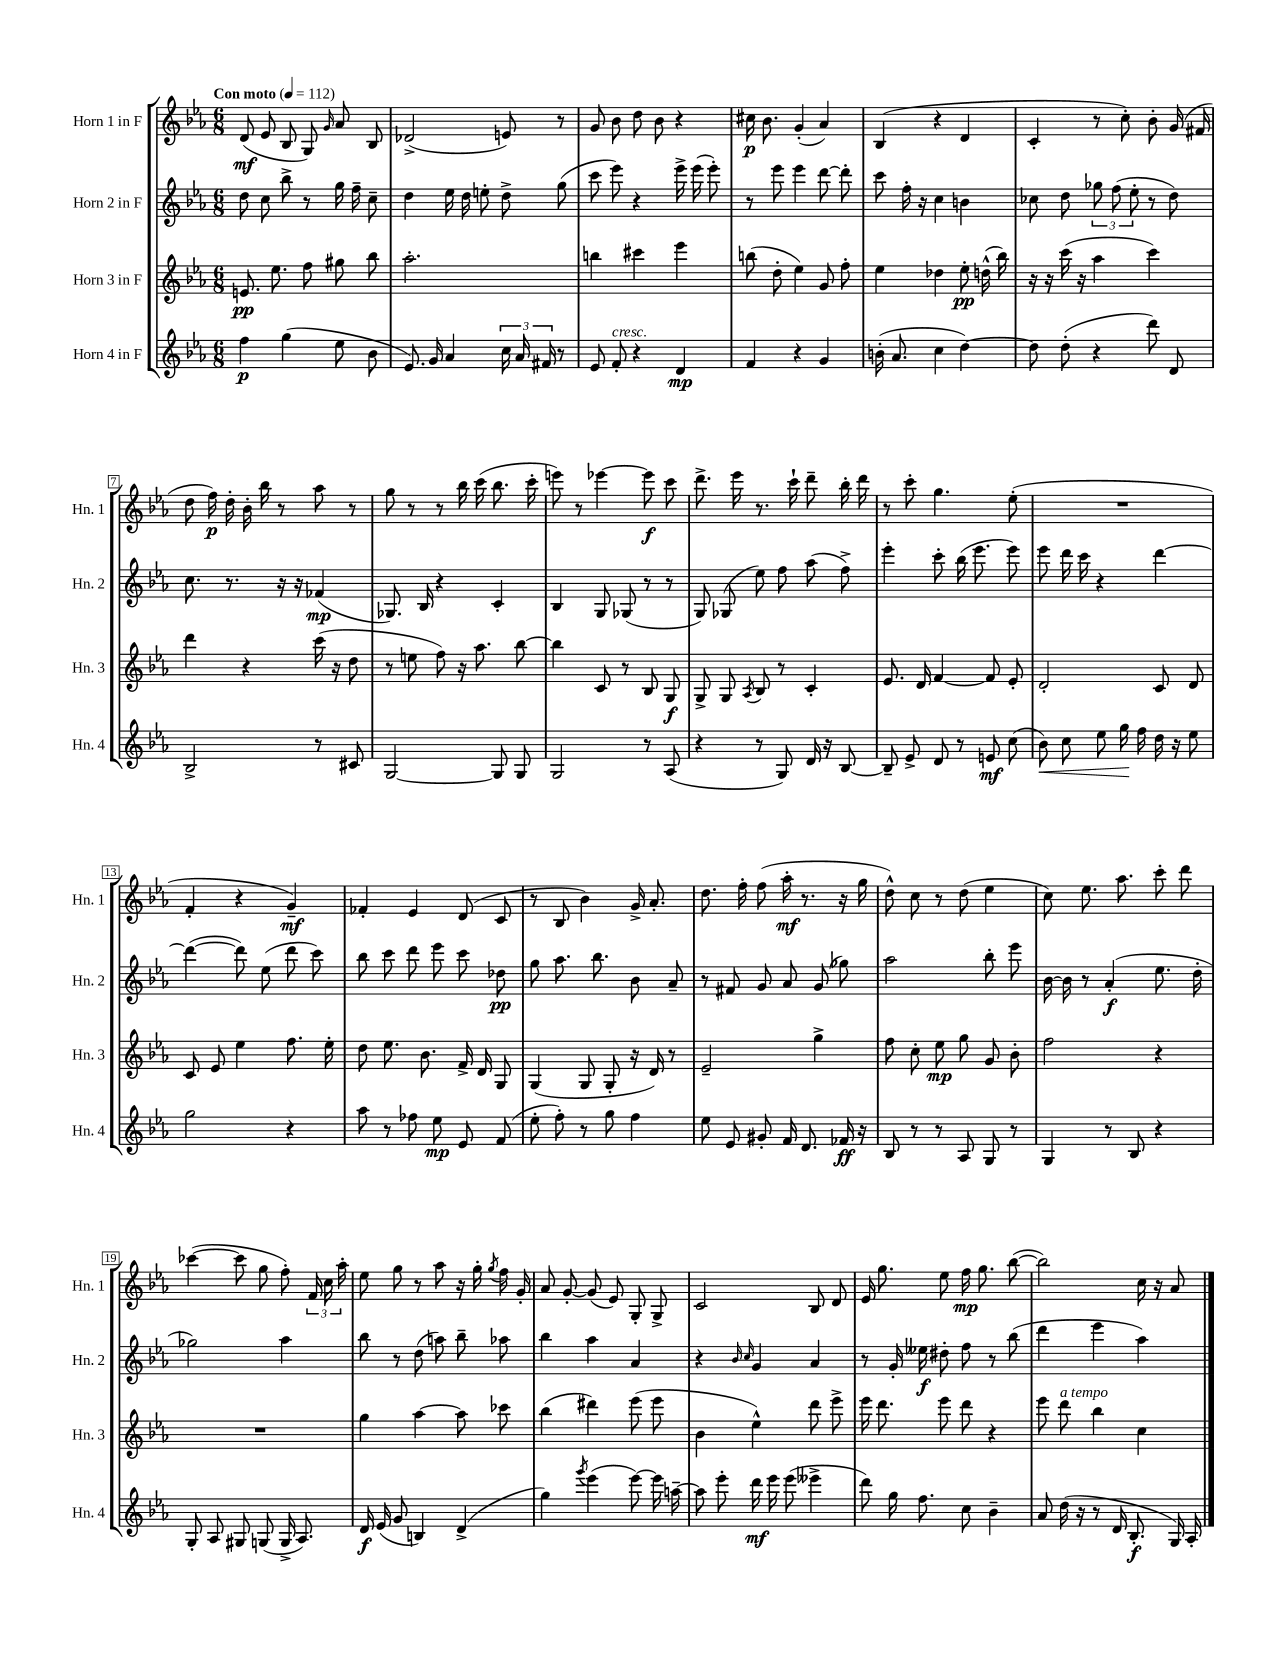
<<
\new StaffGroup <<
\new Staff = "s0" \with { instrumentName = "Horn 1 in F" shortInstrumentName = "Hn. 1" } {
    \clef treble \key ees \major \numericTimeSignature \time 6/8 \tempo "Con moto" 4 = 112
    \autoBeamOff d'8\mf( ees'8 bes8 g8) \grace { g'16 } aes'8 bes8 |
    des'2->( e'8) r8 |
    g'8 bes'8 d''8 bes'8 r4 |
    cis''16\p bes'8. g'4-.( aes'4) |
    bes4( r4 d'4 |
    c'4-. r8 c''8-.) bes'8-. g'16( fis'16 |
    d''8 f''16\p) d''16-. bes'16-. bes''16 r8 aes''8 r8 |
    g''8 r8 r8 bes''16 c'''16( bes''8. c'''16-. |
    e'''8) r8 ees'''4~ ees'''8\f c'''8 |
    d'''8.-> ees'''16 r8. c'''16-! d'''8-- bes''16-. d'''16 |
    r8 c'''8-. g''4. ees''8-.( |
    R2. |
    f'4-. r4 g'4--\mf) |
    fes'4-. ees'4 d'8( c'8 |
    r8 bes8 bes'4) g'16-> aes'8.-. |
    d''8. f''16-. f''8( aes''16-.\mf r8. r16 g''16 |
    d''8-^) c''8 r8 d''8( ees''4 |
    c''8) ees''8. aes''8. c'''8-. d'''8 |
    ces'''4~( ces'''8 g''8 f''8-.) \tuplet 3/2 { f'16 c''16 aes''16-. } |
    ees''8 g''8 r8 aes''8 r16 g''16-. \acciaccatura { g''8 } f''16 g'16-. |
    aes'8 g'8~-. g'8( ees'8) g8-. g8-> |
    c'2 bes8 d'8 |
    ees'16 g''8. ees''8 f''16\mp g''8. bes''8~( |
    bes''2) c''16 r16 aes'8 \bar "|." |
}
\new Staff = "s1" \with { instrumentName = "Horn 2 in F" shortInstrumentName = "Hn. 2" } {
    \clef treble \key ees \major \numericTimeSignature \time 6/8
    \autoBeamOff d''8 c''8 bes''8-> r8 g''16 f''16-- c''8-- |
    d''4 ees''16 d''16 e''8-. d''8-> g''8( |
    c'''8 ees'''8) r4 ees'''16-> ees'''16( ees'''8-.) |
    r8 ees'''8 ees'''4 d'''8~ d'''8-. |
    c'''8 f''16-. r16 c''4 b'4 |
    ces''8 d''8 \tuplet 3/2 { ges''8 f''8( ees''8-. } r8 d''8) |
    c''8. r8. r16 r16 fes'4\mp( |
    ges8.) bes16 r4 c'4-. |
    bes4 g8 ges8( r8 r8 |
    g8) ges8( ees''8) f''8 aes''8( f''8->) |
    ees'''4-. c'''8-. bes''16( ees'''8. ees'''8) |
    ees'''8 d'''16 c'''16 r4 d'''4~ |
    d'''4~( d'''8) ees''8( d'''8 c'''8) |
    bes''8 c'''8 d'''8 ees'''8 c'''8 des''8\pp |
    g''8 aes''8. bes''8. bes'8 aes'8-- |
    r8 fis'8 g'8 aes'8 g'8( ges''8) |
    aes''2 bes''8-. ees'''8 |
    bes'16~ bes'16 r8 aes'4-.\f( ees''8. d''16-. |
    ges''2) aes''4 |
    bes''8 r8 d''8( a''8) bes''8-- aes''8 |
    bes''4 aes''4 aes'4 |
    r4 \grace { bes'16 c''16 } g'4 aes'4 |
    r8 g'16-. eeses''16\f dis''8-. f''8 r8 bes''8( |
    d'''4 ees'''4 aes''4) \bar "|." |
}
\new Staff = "s2" \with { instrumentName = "Horn 3 in F" shortInstrumentName = "Hn. 3" } {
    \clef treble \key ees \major \numericTimeSignature \time 6/8
    \autoBeamOff e'8.\pp ees''8. f''8 gis''8 bes''8 |
    aes''2.-. |
    b''4 cis'''4 ees'''4 |
    b''8( d''8-. ees''4) g'8 f''8-. |
    ees''4 des''4 ees''8-.\pp d''16-^( bes''16) |
    r16 r16 c'''16( r16 aes''4 c'''4) |
    d'''4 r4 c'''16( r16 d''8 |
    r8 e''8 f''8) r16 aes''8. bes''8~ |
    bes''4 c'8 r8 bes8 g8\f |
    g8-> g8 \acciaccatura { aes8 } bes8 r8 c'4-. |
    ees'8. d'16 f'4~ f'8 ees'8-. |
    d'2-. c'8 d'8 |
    c'8 ees'8 ees''4 f''8. ees''16-. |
    d''8 ees''8. bes'8. f'16-> d'16 g8 |
    g4( g8 g8-. r16 d'16) r8 |
    ees'2-- g''4-> |
    f''8 c''8-. ees''8\mp g''8 g'8 bes'8-. |
    f''2 r4 |
    R2. |
    g''4 aes''4~ aes''8 ces'''8 |
    bes''4( dis'''4) ees'''8( ees'''8 |
    bes'4 ees''4-^) d'''8 ees'''8-> |
    ees'''16 d'''8. ees'''8 d'''8 r4 |
    ees'''8 d'''8^\markup { \italic "a tempo" } bes''4 c''4 \bar "|." |
}
\new Staff = "s3" \with { instrumentName = "Horn 4 in F" shortInstrumentName = "Hn. 4" } {
    \clef treble \key ees \major \numericTimeSignature \time 6/8
    \autoBeamOff f''4\p g''4( ees''8 bes'8 |
    ees'8.) g'16 aes'4 \tuplet 3/2 { c''16 aes'16 fis'16 } r8 |
    ees'8 f'8-.^\markup { \italic "cresc." } r4 d'4\mp |
    f'4 r4 g'4 |
    b'16-.( aes'8. c''4 d''4~) |
    d''8 d''8-.( r4 d'''8) d'8 |
    bes2-> r8 cis'8 |
    g2~ g8 g8 |
    g2 r8 aes8( |
    r4 r8 g8) d'16 r16 bes8~ |
    bes8-- ees'8-> d'8 r8 e'8\mf c''8( |
    bes'8\<) c''8 ees''8 g''16\! f''16 d''16 r16 ees''8 |
    g''2 r4 |
    aes''8 r8 fes''8 ees''8\mp ees'8 f'8( |
    ees''8-. f''8-.) r8 g''8 f''4 |
    ees''8 ees'8 gis'8-. f'16 d'8. fes'16\ff r16 |
    bes8 r8 r8 aes8 g8 r8 |
    g4 r8 bes8 r4 |
    g8-. aes8 gis8 g8( g16-> aes8.) |
    d'16\f ees'16( g'8 b4) d'4->( |
    g''4) \acciaccatura { g'''8 } ees'''4( ees'''8~) ees'''16 a''16~-- |
    a''8 ees'''8-. d'''16\mf ees'''16 ees'''8( eeses'''4-> |
    d'''8) g''16 f''8. c''8 bes'4-- |
    aes'8 d''16( r16 r8 d'16 bes8.-.\f g16) aes16-. \bar "|." |
}
>>
>>
\layout { \context { \Score \override BarNumber.stencil = #(make-stencil-boxer 0.1 0.3 ly:text-interface::print) } }
